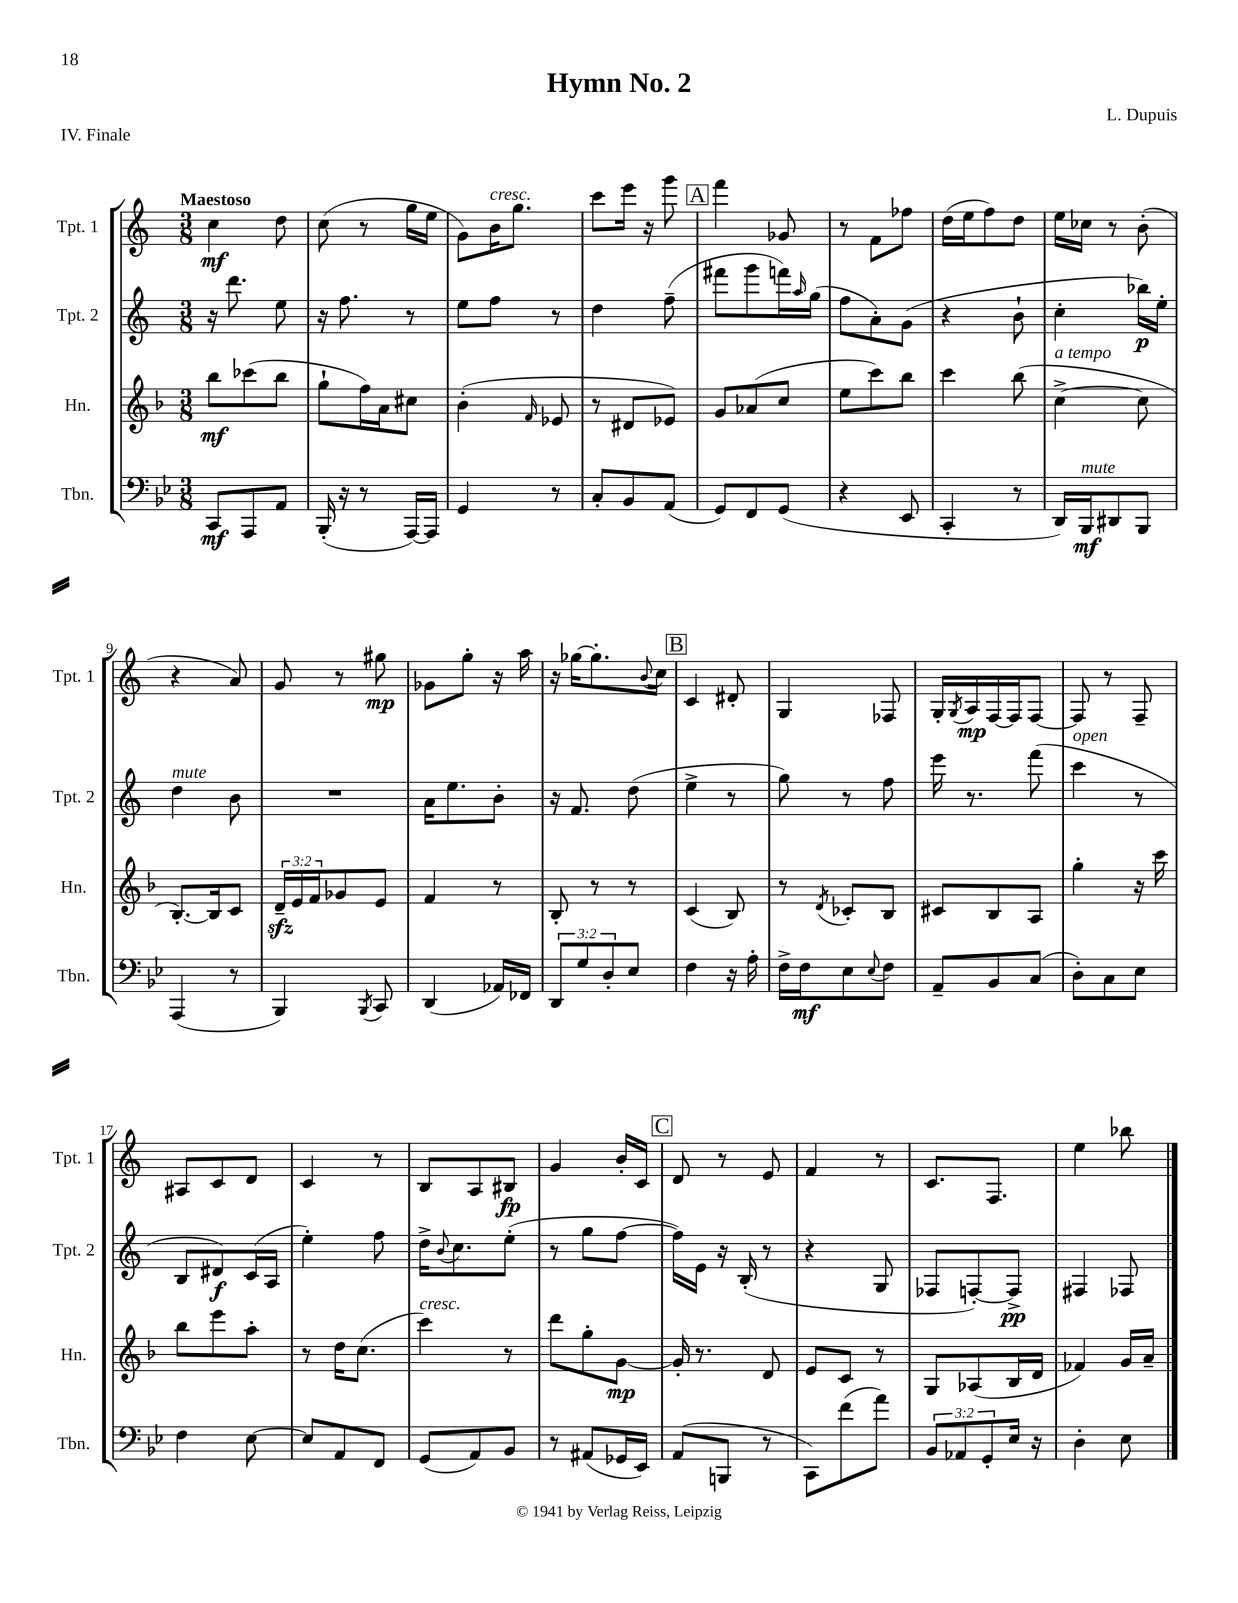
\header { title = "Hymn No. 2" composer = "L. Dupuis" piece = "IV. Finale" }
<<
\new StaffGroup <<
\new Staff = "s0" \with { instrumentName = "Tpt. 1" shortInstrumentName = "Tpt. 1" } {
    \clef treble \key c \major \numericTimeSignature \time 3/8 \tempo "Maestoso"
    c''4\mf d''8 |
    c''8( r8 g''16 e''16 |
    g'8) b'16^\markup { \italic "cresc." } g''8. |
    c'''8 e'''16 r16 g'''8 |
    \mark \markup { \box "A" } f'''4 ges'8 |
    r8 f'8 fes''8 |
    d''16( e''16 f''8) d''8 |
    e''16 ces''16 r8 b'8-.( |
    r4 a'8) |
    g'8 r8 gis''8\mp |
    ges'8 g''8-. r16 a''16 |
    r16 ges''16~ ges''8.-. \appoggiatura { b'8 } c''16 |
    \mark \markup { \box "B" } c'4 dis'8-. |
    g4 fes8 |
    g16-. \acciaccatura { g8 } a16\mp f16~ f16 f8~ |
    f8 r8 f8-- |
    ais8 c'8 d'8 |
    c'4 r8 |
    b8 a8 bis8\fp |
    g'4 b'16-. c'16 |
    \mark \markup { \box "C" } d'8 r8 e'8 |
    f'4 r8 |
    c'8. f8. |
    e''4 bes''8 \bar "|." |
}
\new Staff = "s1" \with { instrumentName = "Tpt. 2" shortInstrumentName = "Tpt. 2" } {
    \clef treble \key c \major \numericTimeSignature \time 3/8
    r16 d'''8. e''8 |
    r16 f''8. r8 |
    e''8 f''8 r8 |
    d''4 f''8--( |
    \mark \markup { \box "A" } fis'''8 g'''8 f'''16) \grace { a''16 } g''16( |
    f''8 a'8-.) g'8( |
    r4 b'8-! |
    c''4-. bes''16\p) e''16-. |
    d''4^\markup { \italic "mute" } b'8 |
    R4. |
    a'16 e''8. b'8-. |
    r16 f'8. d''8( |
    \mark \markup { \box "B" } e''4-> r8 |
    g''8) r8 f''8 |
    e'''16 r8. f'''8( |
    c'''4^\markup { \italic "open" } r8 |
    b8 dis'8\f) c'16( a16 |
    e''4-.) f''8 |
    d''16-> \appoggiatura { b'8 } c''8. e''8-.( |
    r8 g''8 f''8~ |
    \mark \markup { \box "C" } f''16) e'16 r16 b16-.( r8 |
    r4 g8 |
    fes8 f8~-.) f8->\pp |
    fis4 fes8 \bar "|." |
}
\new Staff = "s2" \with { instrumentName = "Hn." shortInstrumentName = "Hn." } {
    \clef treble \key f \major \numericTimeSignature \time 3/8 \override Staff.TupletNumber.text = #tuplet-number::calc-fraction-text
    bes''8\mf ces'''8( bes''8 |
    g''8-! f''16) a'16 cis''8 |
    bes'4-.( \grace { f'16 } ees'8 |
    r8 dis'8 ees'8) |
    \mark \markup { \box "A" } g'8 aes'8( c''8 |
    e''8 c'''8) bes''8 |
    c'''4 bes''8( |
    c''4~->^\markup { \italic "a tempo" } c''8 |
    bes8.~-.) bes16 c'8 |
    \tuplet 3/2 { d'16--\sfz e'16 f'16 } ges'8 e'8 |
    f'4 r8 |
    bes8-. r8 r8 |
    \mark \markup { \box "B" } c'4( bes8) |
    r8 \acciaccatura { d'8 } ces'8-. bes8 |
    cis'8 bes8 a8 |
    g''4-. r16 c'''16 |
    bes''8 e'''8 a''8-. |
    r8 d''16 c''8.( |
    c'''4^\markup { \italic "cresc." }) r8 |
    d'''8 g''8-. g'8~\mp |
    \mark \markup { \box "C" } g'16-. r8. d'8 |
    e'8 c'8 r8 |
    g8 aes8( bes16 d'16 |
    fes'4) g'16 a'16-- \bar "|." |
}
\new Staff = "s3" \with { instrumentName = "Tbn." shortInstrumentName = "Tbn." } {
    \clef bass \key bes \major \numericTimeSignature \time 3/8 \override Staff.TupletNumber.text = #tuplet-number::calc-fraction-text
    c,8\mf a,,8 a,8 |
    bes,,16-.( r16 r8 a,,16~) a,,16 |
    g,4 r8 |
    c8-. bes,8 a,8( |
    \mark \markup { \box "A" } g,8) f,8 g,8( |
    r4 ees,8 |
    c,4-. r8 |
    d,16) bes,,16\mf^\markup { \italic "mute" } dis,8 bes,,8 |
    a,,4( r8 |
    bes,,4) \acciaccatura { bes,,8 } c,8 |
    d,4( aes,16) fes,16 |
    \tuplet 3/2 { d,8 g8 d8-. } ees8 |
    \mark \markup { \box "B" } f4 r16 a16-. |
    f16-> f16\mf ees8 \appoggiatura { ees8 } f8 |
    a,8-- bes,8 c8( |
    d8-.) c8 ees8 |
    f4 ees8~ |
    ees8 a,8 f,8 |
    g,8( a,8) bes,8 |
    r8 ais,8( ges,16 ees,16) |
    \mark \markup { \box "C" } a,8( b,,8 r8 |
    c,8) f'8( a'8) |
    \tuplet 3/2 { bes,8 aes,8 g,8-. } ees16 r16 |
    d4-. ees8 \bar "|." |
}
>>
>>
